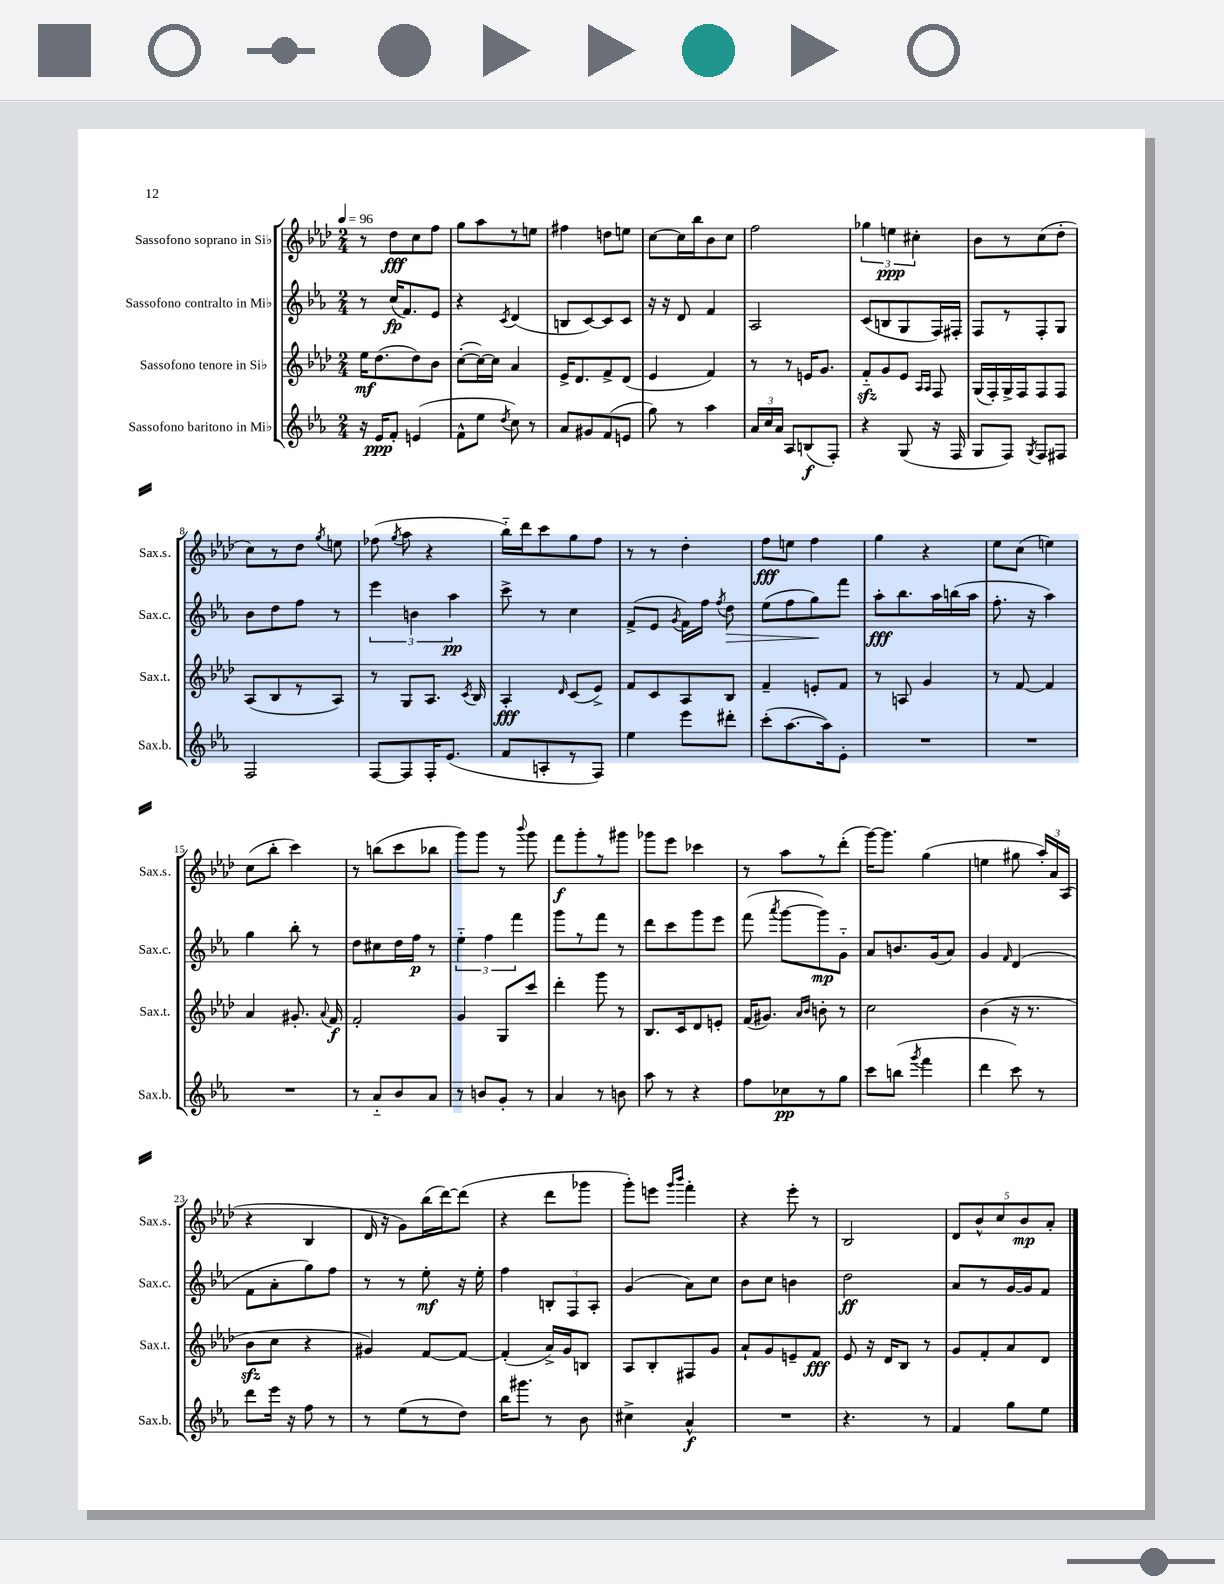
<<
\new StaffGroup <<
\new Staff = "s0" \with { instrumentName = "Sassofono soprano in Sib" shortInstrumentName = "Sax.s." } {
    \clef treble \key aes \major \numericTimeSignature \time 2/4 \tempo 4 = 96
    \autoBeamOff r8 des''8[\fff c''8 f''8] |
    g''8[ aes''8 r8 e''8] |
    fis''4 d''8[ e''8] |
    c''8[~ c''16 bes''16 bes'8 c''8] |
    f''2 |
    \tuplet 3/2 { ges''4 e''4\ppp cis''4-. } |
    bes'8[ r8 c''8( des''8]-. |
    c''8[) r8 des''8] \acciaccatura { g''8 } e''8 |
    fes''8( \acciaccatura { g''8 } aes''8 r4 |
    bes''16[-_) des'''16 c'''8 g''8 f''8] |
    r8 r8 des''4-. |
    f''8[\fff e''8] f''4 |
    g''4 r4 |
    ees''8[ c''8]( e''4) |
    c''8[( bes''8]-. c'''4) |
    r8 b''8[( c'''8 bes''8] |
    g'''8[) g'''8] r8 \appoggiatura { bes'''8 } g'''8 |
    f'''8[\f g'''8-. r8 gis'''8] |
    ges'''8[ ees'''8] ces'''4 |
    r8 aes''8[ r8 des'''8]-.( |
    g'''16[~) g'''8.] g''4( |
    e''4 gis''8 \tuplet 3/2 { aes''16[-.) aes'16 aes16]( } |
    r4 bes4 |
    des'16 r16 g'8[) bes''16( des'''16~) des'''8]( |
    r4 des'''8[ ges'''8] |
    g'''8[-.) e'''8] \grace { g'''16[ bes'''16] } f'''4-. |
    r4 ees'''8-. r8 |
    bes2 |
    \tuplet 5/4 { des'8[ bes'8-^ c''8 bes'8\mp aes'8]-. } \bar "|." |
}
\new Staff = "s1" \with { instrumentName = "Sassofono contralto in Mib" shortInstrumentName = "Sax.c." } {
    \clef treble \key ees \major \numericTimeSignature \time 2/4
    \autoBeamOff r8 c''16[\fp( f'8.) ees'8] |
    r4 \acciaccatura { c'8 } d'4( |
    b8[ c'8~) c'8 c'8] |
    r16 r16 d'8 f'4 |
    aes2 |
    c'8[( b8 g8 f16) fis16]-. |
    f8[ r8 f8-. g8] |
    bes'8[ d''8 f''8] r8 |
    \tuplet 3/2 { ees'''4 b'4 aes''4\pp } |
    c'''8-> r8 c''4 |
    f'8[->( ees'8] \acciaccatura { g'8 } f'16[) f''16] \acciaccatura { f''8 } d''8\> |
    ees''8[( f''8 g''8\!) f'''8] |
    aes''8[-.\fff bes''8. aes''16 b''16( aes''16] |
    f''8.-. r16 aes''4) |
    g''4 bes''8-. r8 |
    d''8[ cis''8 d''16 f''16]\p r8 |
    \tuplet 3/2 { ees''4-_ f''4 f'''4 } |
    g'''8[ r8 f'''8] r8 |
    d'''8[ c'''8 g'''8 ees'''8] |
    f'''8( \acciaccatura { aes'''8 } g'''8[~ g'''8\mp) g'8]-_ |
    aes'8[ b'8. g'16( aes'8]) |
    g'4 \grace { f'16 } d'4( |
    f'8[ aes'8-. g''8) f''8] |
    r8 r8 ees''8-.\mf r16 ees''16-. |
    f''4 \tuplet 3/2 { b8[-. f8 aes8]-. } |
    g'4( aes'8[) c''8] |
    bes'8[ c''8] b'4 |
    d''2\ff |
    aes'8[ r8 g'16~ g'16 f'8] \bar "|." |
}
\new Staff = "s2" \with { instrumentName = "Sassofono tenore in Sib" shortInstrumentName = "Sax.t." } {
    \clef treble \key aes \major \numericTimeSignature \time 2/4
    \autoBeamOff ees''16[\mf des''8.( des''8) bes'8] |
    c''8[~-.( c''16~) c''16] aes'4 |
    ees'16[-> des'8. f'8-> des'8]( |
    ees'4 f'4) |
    r8 r8 e'16[ g'8.] |
    f'8[-_\sfz g'8 ees'8] \grace { aes16[ aes16] } f8 |
    g16[( f16-.) g16-> f16 f8 f8] |
    aes8[( bes8 r8 aes8]) |
    r8 g8[ aes8.] \acciaccatura { c'8 } bes16 |
    aes4-.\fff \grace { des'16 } c'8[( ees'8]->) |
    f'8[ c'8 aes8 bes8] |
    f'4-- e'8[-. f'8] |
    r8 a8 g'4 |
    r8 f'8~ f'4 |
    aes'4 gis'8.-. \appoggiatura { aes'8 } f'16\f |
    f'2-. |
    g'4 g8[ c'''8] |
    des'''4-. g'''8 r8 |
    bes8.[ c'16 des'8 e'8]-. |
    f'16[( gis'8.]) \grace { aes'16[ bes'16] } b'8-. r8 |
    c''2 |
    bes'4( r16 r8. |
    bes'8[\sfz c''8] r4 |
    gis'4) f'8[~ f'8]~ |
    f'4-.( aes'16[->) g'16 b8] |
    aes8[ bes8-. fis8 g'8] |
    aes'8[-! g'8 e'8-- f'8]\fff |
    ees'8 r16 des'16[ bes8] r8 |
    g'8[ f'8-. aes'8 des'8] \bar "|." |
}
\new Staff = "s3" \with { instrumentName = "Sassofono baritono in Mib" shortInstrumentName = "Sax.b." } {
    \clef treble \key ees \major \numericTimeSignature \time 2/4
    \autoBeamOff r16 ees'16[\ppp f'8]-. e'4( |
    f'8[-^ ees''8] \acciaccatura { d''8 } c''8) r8 |
    aes'8[ gis'8 f'8( e'8] |
    g''8) r8 aes''4 |
    \tuplet 3/2 { aes'16[ c''16 aes'16] } aes8[ b8\f( f8]-.) |
    r4 g8( r16 f16 |
    g8[ f8]) \acciaccatura { g8 } f8[ fis8] |
    f2 |
    f8[~ f8 f16-. ees'8.]( |
    f'8[ a8-. r8 f8]) |
    ees''4 ees'''8[ dis'''8]-. |
    c'''8[-.( aes''8.~ aes''16) ees'8]-. |
    R2 |
    R2 |
    R2 |
    r8 aes'8[-_ bes'8 aes'8] |
    r8 b'8[ g'8]-. r8 |
    aes'4 r8 b'8 |
    aes''8 r8 r4 |
    f''8[ ces''8\pp r8 g''8] |
    c'''8[ b''8]( \acciaccatura { g'''8 } f'''4 |
    d'''4 c'''8) r8 |
    d'''8[ ees'''16] r16 f''8 r8 |
    r8 ees''8[( r8 d''8]) |
    bes''16[ gis'''8.] r8 bes'8 |
    cis''4-> aes'4-^\f |
    R2 |
    r4. r8 |
    f'4 g''8[ ees''8] \bar "|." |
}
>>
>>
